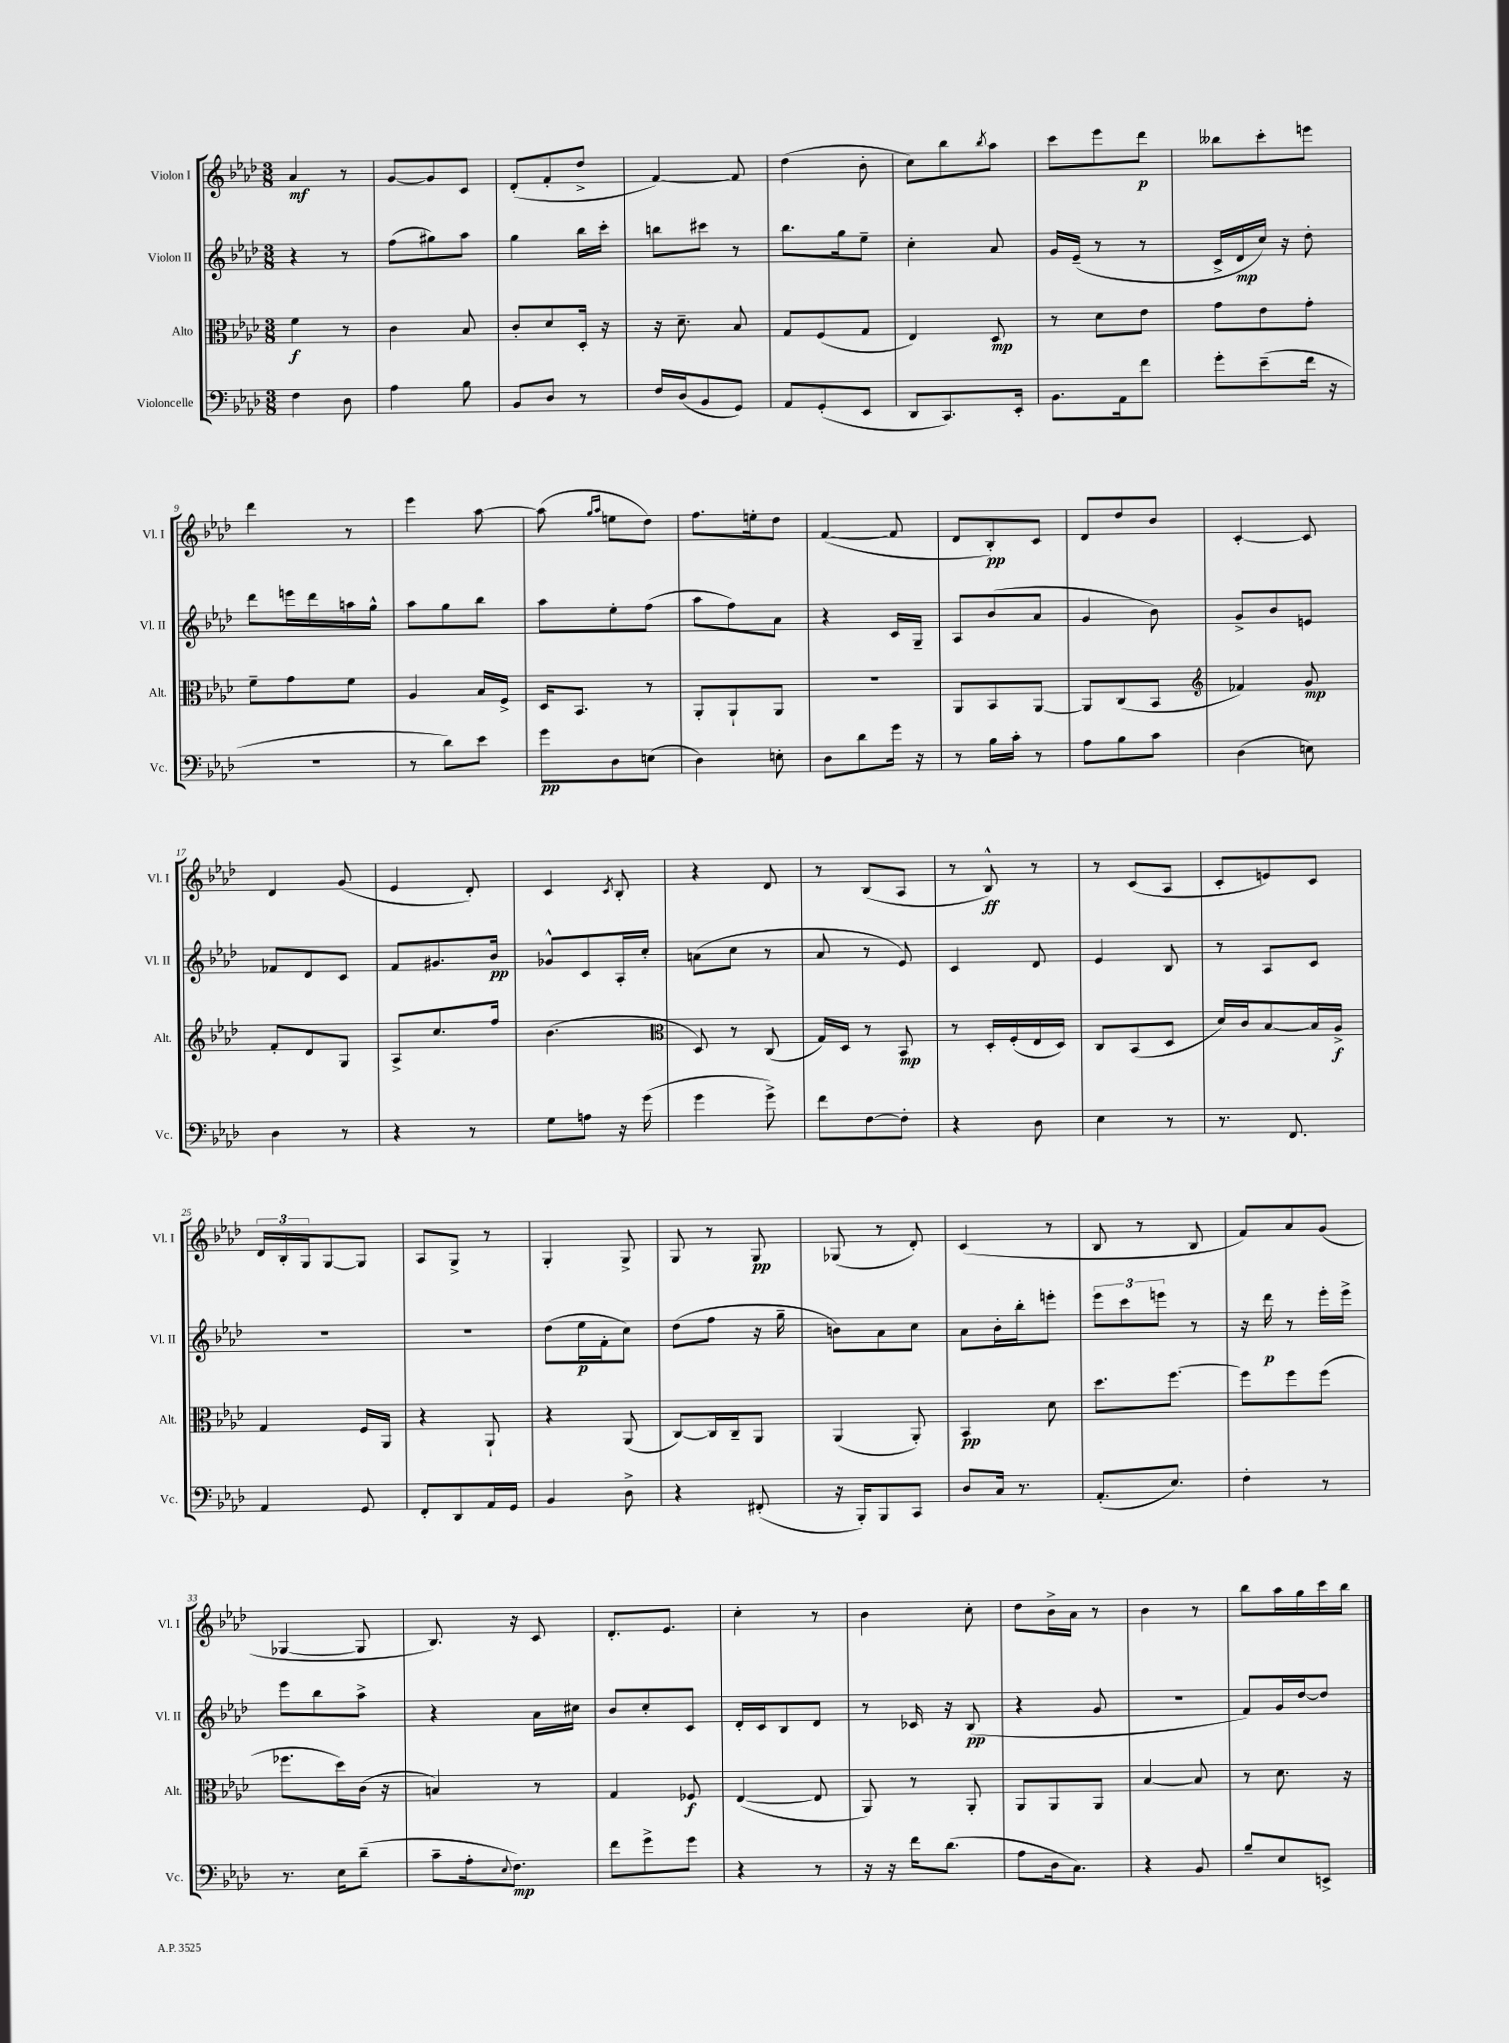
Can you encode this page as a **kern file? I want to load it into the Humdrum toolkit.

**kern	**dynam	**kern	**dynam	**kern	**dynam	**kern	**dynam
*part4	*part4	*part3	*part3	*part2	*part2	*part1	*part1
*staff4	*staff4	*staff3	*staff3	*staff2	*staff2	*staff1	*staff1
*I"Violoncelle	*	*I"Alto	*	*I"Violon II	*	*I"Violon I	*
*I'Vc.	*	*I'Alt.	*	*I'Vl. II	*	*I'Vl. I	*
*clefF4	*	*clefC3	*	*clefG2	*	*clefG2	*
*k[b-e-a-d-]	*	*k[b-e-a-d-]	*	*k[b-e-a-d-]	*	*k[b-e-a-d-]	*
*M3/8	*	*M3/8	*	*M3/8	*	*M3/8	*
=1	=1	=1	=1	=1	=1	=1	=1
4F\	.	4f\	f	4r	.	4a-/	mf
8D-\	.	8r	.	8r	.	8r	.
=2	=2	=2	=2	=2	=2	=2	=2
4A-\	.	4c\	.	(8ff\L	.	[8g/L	.
.	.	.	.	8gg#X\)	.	8g/]	.
8B-\	.	8B-/	.	8aa-\J	.	8c/J	.
=3	=3	=3	=3	=3	=3	=3	=3
8BB-/L	.	8c'/L	.	4gg\	.	(8d-'/L	.
8D-/J	.	8d-/	.	.	.	8f'/	.
8r	.	16D-'/Jk	.	16bb-\LL	.	8dd-^/J	.
.	.	16r	.	16ccc'\JJ	.	.	.
=4	=4	=4	=4	=4	=4	=4	=4
16F/LL	.	16r	.	8bbn\L	.	[4f/)	.
(16D-/J	.	8.d-~\	.	.	.	.	.
8BB-/	.	.	.	8ccc#X\J	.	.	.
8GG/J)	.	8B-/	.	8r	.	8f/]	.
=5	=5	=5	=5	=5	=5	=5	=5
8AA-/L	.	8G/L	.	8.bb-\L	.	(4dd-\	.
(8GG'/	.	(8F/	.	.	.	.	.
.	.	.	.	16gg\k	.	.	.
8EE-/J	.	8G/J	.	8ee-~\J	.	8b-'\	.
=6	=6	=6	=6	=6	=6	=6	=6
8DD-/L	.	4E-/)	.	4cc'\	.	8cc\L)	.
8.CC/)	.	.	.	.	.	8bb-\	.
.	.	.	.	.	.	8qbb-/	.
.	.	8D-/	mp	8a-/	.	8aa-\J	.
16EE-'/Jk	.	.	.	.	.	.	.
=7	=7	=7	=7	=7	=7	=7	=7
8.BB-\L	.	8r	.	16g/LL	.	8ccc\L	.
.	.	.	.	(16e-~/JJ	.	.	.
.	.	8d-\L	.	8r	.	8eee-\	.
16AA-\k	.	.	.	.	.	.	.
8f\J	.	8e-\J	.	8r	.	8ddd-\J	p
=8	=8	=8	=8	=8	=8	=8	=8
8g'\L	.	8g\L	.	16c^/LL	.	8bb--X\L	.
.	.	.	.	16d-/	mp	.	.
(8e-~\	.	8e-\	.	16cc/JJ)	.	8ccc'\	.
.	.	.	.	16r	.	.	.
16f\Jk	.	8g'\J	.	8dd-'\	.	8eeen\J	.
16r	.	.	.	.	.	.	.
!!LO:LB:g=z
=9	=9	=9	=9	=9	=9	=9	=9
4.r	.	8f~\L	.	8ddd-\L	.	4ddd-\	.
.	.	8g\	.	16eeen\L	.	.	.
.	.	.	.	16ddd-\	.	.	.
.	.	8f\J	.	16aan\	.	8r	.
.	.	.	.	16gg^^\JJ	.	.	.
=10	=10	=10	=10	=10	=10	=10	=10
8r	.	4A-/	.	8aa-\L	.	4eee-\	.
8d-\L)	.	.	.	8gg\	.	.	.
8e-\J	.	16B-/LL	.	8bb-\J	.	[8aa-\	.
.	.	16F^/JJ	.	.	.	.	.
=11	=11	=11	=11	=11	=11	=11	=11
8g\L	pp	16D-/KL	.	8aa-\L	.	(8aa-\]	.
.	.	8.BB-/J	.	.	.	.	.
.	.	.	.	.	.	16qqgg/LL	.
.	.	.	.	.	.	16qqaa-/JJ	.
8D-\	.	.	.	8ee-'\	.	8een\L	.
(8En\J	.	8r	.	(8ff\J	.	8dd-\J)	.
=12	=12	=12	=12	=12	=12	=12	=12
4D-\)	.	8AA-'/L	.	8aa-\L	.	8.ff\L	.
.	.	8AA-`/	.	8ff\)	.	.	.
.	.	.	.	.	.	16een'\k	.
8En'\	.	8AA-/J	.	8a-\J	.	8dd-\J	.
=13	=13	=13	=13	=13	=13	=13	=13
8D-\L	.	4.r	.	4r	.	([4f/	.
8d-\	.	.	.	.	.	.	.
16g\Jk	.	.	.	16c/LL	.	8f/]	.
16r	.	.	.	16G~/JJ	.	.	.
=14	=14	=14	=14	=14	=14	=14	=14
8r	.	8AA-/L	.	8A-/L	.	8d-/L	.
16B-\LL	.	8BB-/	.	(8b-/	.	8B-'/)	pp
16c'\JJ	.	.	.	.	.	.	.
8r	.	[8AA-/J	.	8a-/J	.	8c/J	.
=15	=15	=15	=15	=15	=15	=15	=15
8A-\L	.	8AA-/L]	.	4g/	.	8d-/L	.
8B-\	.	(8C/	.	.	.	8dd-/	.
8c\J	.	8BB-/J	.	8b-\)	.	8b-/J	.
=16	=16	=16	=16	=16	=16	=16	=16
*	*	*clefG2	*	*	*	*	*
(4D-\	.	4f-X/)	.	8g^/L	.	[4c'/	.
.	.	.	.	8b-/	.	.	.
8En\)	.	8g/	mp	8en/J	.	8c/]	.
!!LO:LB:g=z
=17	=17	=17	=17	=17	=17	=17	=17
4D-\	.	8f'/L	.	8f-X/L	.	4d-/	.
.	.	8d-/	.	8d-/	.	.	.
8r	.	8G/J	.	8c/J	.	(8g/	.
=18	=18	=18	=18	=18	=18	=18	=18
4r	.	8A-^/L	.	8f/L	.	4e-/	.
.	.	8.cc/	.	8.g#X/	.	.	.
8r	.	.	.	.	.	8d-'/)	.
.	.	16ff/Jk	.	16b-/Jk	pp	.	.
=19	=19	=19	=19	=19	=19	=19	=19
8G\L	.	(4.b-\	.	8g-X^^/L	.	4c/	.
8An\J	.	.	.	8c/	.	.	.
.	.	.	.	.	.	8qc/	.
16r	.	.	.	16A-'/L	.	8B-'/	.
(16g\	.	.	.	16cc'/JJ	.	.	.
=20	=20	=20	=20	=20	=20	=20	=20
*	*	*clefC3	*	*	*	*	*
4g\	.	8D-/)	.	(8an\L	.	4r	.
.	.	8r	.	8cc\J	.	.	.
8g^\)	.	(8C/	.	8r	.	8d-/	.
=21	=21	=21	=21	=21	=21	=21	=21
8f\L	.	16G/LL)	.	8a-/	.	8r	.
.	.	16D-/JJ	.	.	.	.	.
[8F\	.	8r	.	8r	.	(8B-/L	.
8F'\J]	.	8BB-/	mp	8e-/)	.	8A-/J	.
=22	=22	=22	=22	=22	=22	=22	=22
4r	.	8r	.	4c/	.	8r	.
.	.	16D-'/LL	.	.	.	8B-^^/)	ff
.	.	(16F'/	.	.	.	.	.
8D-\	.	16E-/	.	8d-/	.	8r	.
.	.	16D-/JJ)	.	.	.	.	.
=23	=23	=23	=23	=23	=23	=23	=23
4E-\	.	8C/L	.	4e-/	.	8r	.
.	.	(8BB-/	.	.	.	(8c/L	.
8r	.	8D-/J	.	8B-/	.	8A-/J	.
=24	=24	=24	=24	=24	=24	=24	=24
8.r	.	16d-/LL)	.	8r	.	8c'/L	.
.	.	16c/J	.	.	.	.	.
.	.	[8B-/	.	8A-/L	.	8en/)	.
8.FF/	.	.	.	.	.	.	.
.	.	16B-/L]	.	8c/J	.	8c/J	.
.	.	16A-^/JJ	f	.	.	.	.
!!LO:LB:g=z
=25	=25	=25	=25	=25	=25	=25	=25
4AA-/	.	4G/	.	4.r	.	24d-/LL	.
.	.	.	.	.	.	24B-'/	.
.	.	.	.	.	.	24G/J	.
.	.	.	.	.	.	[8G/	.
8GG/	.	16F/LL	.	.	.	8G/J]	.
.	.	16AA-/JJ	.	.	.	.	.
=26	=26	=26	=26	=26	=26	=26	=26
8FF'/L	.	4r	.	4.r	.	8A-/L	.
8DD-/	.	.	.	.	.	8G^/J	.
16AA-/L	.	8AA-`/	.	.	.	8r	.
16GG/JJ	.	.	.	.	.	.	.
=27	=27	=27	=27	=27	=27	=27	=27
4BB-/	.	4r	.	(8dd-\L	.	4G'/	.
.	.	.	.	16ee-\L	p	.	.
.	.	.	.	16f'\J	.	.	.
8D-^\	.	(8AA-/	.	8cc\J)	.	8G^/	.
=28	=28	=28	=28	=28	=28	=28	=28
4r	.	[8C/L)	.	(8dd-\L	.	8G/	.
.	.	16C/L]	.	8ff\J	.	8r	.
.	.	16C~/J	.	.	.	.	.
(8FF#X'/	.	8AA-/J	.	16r	.	8G/	pp
.	.	.	.	16gg~\	.	.	.
=29	=29	=29	=29	=29	=29	=29	=29
16r	.	(4AA-/	.	8bn\L)	.	(8G-X/	.
16BBB-'/KL)	.	.	.	.	.	.	.
8BBB-/	.	.	.	8a-\	.	8r	.
8CC/J	.	8AA-'/)	.	8cc\J	.	8d-'/)	.
=30	=30	=30	=30	=30	=30	=30	=30
8D-/L	.	4BB-/	pp	8a-\L	.	(4c/	.
16C/Jk	.	.	.	16b-'\L	.	.	.
8.r	.	.	.	16bb-'\J	.	.	.
.	.	8d-\	.	8eeen'\J	.	8r	.
=31	=31	=31	=31	=31	=31	=31	=31
(8.AA-'/L	.	8.dd-\L	.	12eee-\L	.	8B-/	.
.	.	.	.	12ccc\	.	.	.
.	.	.	.	.	.	8r	.
.	.	.	.	12eeen\J	.	.	.
8.E-/J)	.	[8.ff\J	.	.	.	.	.
.	.	.	.	8r	.	8B-/	.
=32	=32	=32	=32	=32	=32	=32	=32
4F'\	.	8ff\L]	.	16r	.	8f/L)	.
.	.	.	.	16ddd-\	p	.	.
.	.	8ff\	.	8r	.	8a-/	.
8r	.	(8ff\J	.	16eee-'\LL	.	(8g/J	.
.	.	.	.	16eee-^\JJ	.	.	.
!!LO:LB:g=z
=33	=33	=33	=33	=33	=33	=33	=33
8.r	.	8.ff-X\L	.	8eee-\L	.	[4G-X/	.
.	.	.	.	8bb-\	.	.	.
16E-\KL	.	16dd-\L)	.	.	.	.	.
(8d-~\J	.	(16c\JJ	.	8aa-^\J	.	8G-/]	.
.	.	16r	.	.	.	.	.
=34	=34	=34	=34	=34	=34	=34	=34
8c~\L	.	4Bn/)	.	4r	.	8.B-/)	.
16A-'\k	.	.	.	.	.	.	.
8qqE-/	.	.	.	.	.	.	.
8.F\J)	mp	.	.	.	.	16r	.
.	.	8r	.	16a-\LL	.	8c/	.
.	.	.	.	16cc#X\JJ	.	.	.
=35	=35	=35	=35	=35	=35	=35	=35
8f\L	.	4G/	.	8b-/L	.	8.d-'/L	.
8g^\	.	.	.	8cc'/	.	.	.
.	.	.	.	.	.	8.e-/J	.
8g\J	.	8F-X/	f	8c/J	.	.	.
=36	=36	=36	=36	=36	=36	=36	=36
4r	.	([4E-/	.	16d-'/LL	.	4cc'\	.
.	.	.	.	16c/J	.	.	.
.	.	.	.	8B-/	.	.	.
8r	.	8E-/]	.	8d-/J	.	8r	.
=37	=37	=37	=37	=37	=37	=37	=37
16r	.	8AA-/)	.	8r	.	4b-\	.
16r	.	.	.	.	.	.	.
16f\KL	.	8r	.	16c-X/	.	.	.
(8.d-\J	.	.	.	16r	.	.	.
.	.	8AA-'/	.	(8B-/	pp	8cc'\	.
=38	=38	=38	=38	=38	=38	=38	=38
8A-\L	.	8AA-/L	.	4r	.	8dd-\L	.
16D-\k	.	8AA-/	.	.	.	16b-^\L	.
8.C\J)	.	.	.	.	.	16a-\JJ	.
.	.	8AA-/J	.	8g/	.	8r	.
=39	=39	=39	=39	=39	=39	=39	=39
4r	.	[4B-/	.	4.r	.	4b-\	.
8BB-/	.	8B-/]	.	.	.	8r	.
=40	=40	=40	=40	=40	=40	=40	=40
8B-~/L	.	8r	.	8f/L)	.	8bb-\L	.
8E-/	.	8.d-\	.	16g/L	.	16aa-\L	.
.	.	.	.	[16dd-/J	.	16gg\	.
8EEn^/J	.	.	.	8dd-/J]	.	16ccc\	.
.	.	16r	.	.	.	16bb-\JJ	.
==	==	==	==	==	==	==	==
*-	*-	*-	*-	*-	*-	*-	*-
